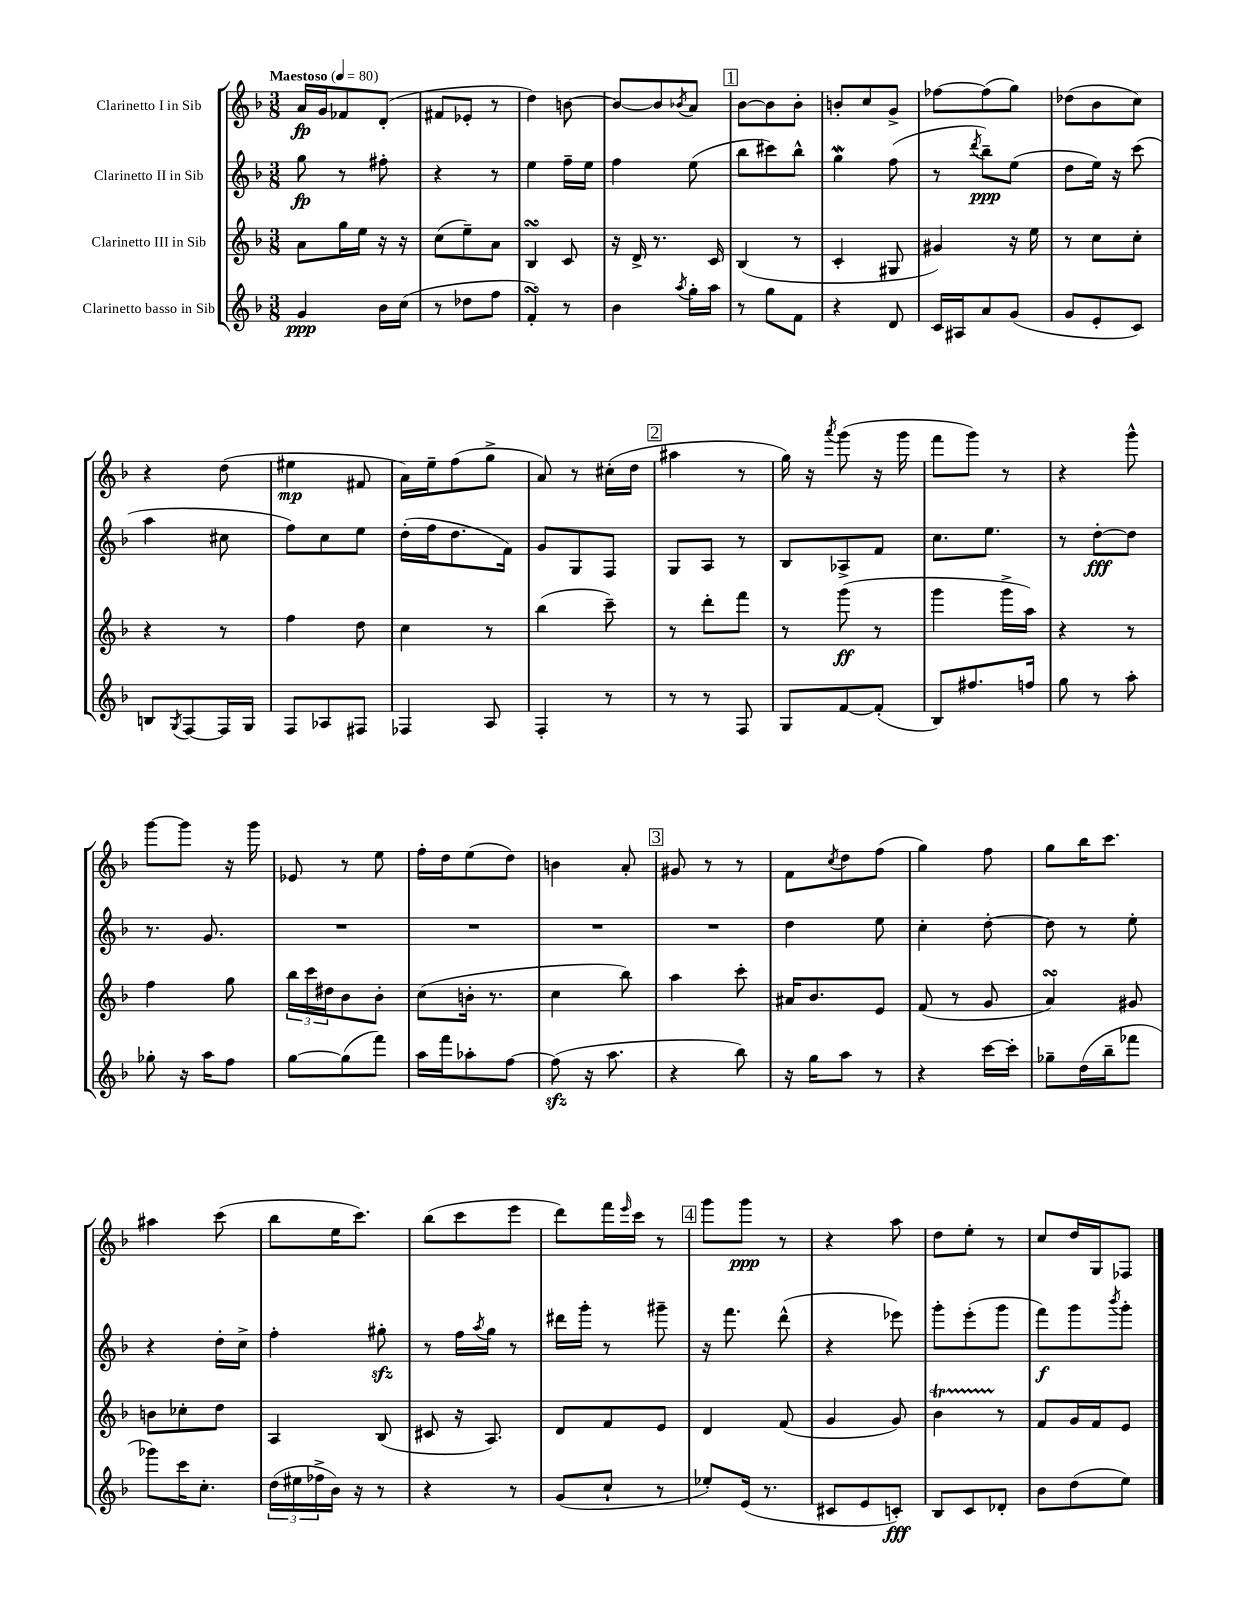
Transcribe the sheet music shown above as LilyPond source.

<<
\new StaffGroup <<
\new Staff = "s0" \with { instrumentName = "Clarinetto I in Sib" } {
    \clef treble \key f \major \numericTimeSignature \time 3/8 \tempo "Maestoso" 4 = 80
    a'16\fp g'16 fes'8 d'8-.( |
    fis'8 ees'8-. r8 |
    d''4) b'8~ |
    b'8~ b'8 \acciaccatura { bes'8 } a'8 |
    \mark \markup { \box "1" } bes'8~ bes'8 bes'8-. |
    b'8-. c''8 g'8-> |
    fes''8~ fes''8( g''8) |
    des''8( bes'8 c''8) |
    r4 d''8( |
    eis''4\mp fis'8 |
    a'16) e''16-- f''8( g''8-> |
    a'8) r8 cis''16-.( d''16 |
    \mark \markup { \box "2" } ais''4 r8 |
    g''16) r16 \acciaccatura { a'''8 } g'''8( r16 g'''16 |
    f'''8 g'''8) r8 |
    r4 g'''8-^ |
    g'''8~ g'''8 r16 g'''16 |
    ees'8 r8 e''8 |
    f''16-. d''16 e''8( d''8) |
    b'4 a'8-. |
    \mark \markup { \box "3" } gis'8 r8 r8 |
    f'8 \acciaccatura { c''8 } d''8 f''8( |
    g''4) f''8 |
    g''8 bes''16 c'''8. |
    ais''4 c'''8( |
    bes''8 e''16 c'''8.) |
    bes''8( c'''8 e'''8 |
    d'''8) f'''16 \grace { e'''16 } c'''16 r8 |
    \mark \markup { \box "4" } g'''8 g'''8\ppp r8 |
    r4 a''8 |
    d''8 e''8-. r8 |
    c''8 d''16 g16 fes8 \bar "|." |
}
\new Staff = "s1" \with { instrumentName = "Clarinetto II in Sib" } {
    \clef treble \key f \major \numericTimeSignature \time 3/8
    g''8\fp r8 fis''8-. |
    r4 r8 |
    e''4 f''16-- e''16 |
    f''4 e''8( |
    \mark \markup { \box "1" } bes''8 cis'''8) bes''8-^ |
    g''4\mordent f''8( |
    r8 \acciaccatura { d'''8 } bes''8--\ppp) e''8( |
    d''8 e''16) r16 c'''8( |
    a''4 cis''8 |
    f''8) c''8 e''8 |
    d''16-.( f''16 d''8. f'16) |
    g'8 g8 f8 |
    \mark \markup { \box "2" } g8 a8 r8 |
    bes8 aes8-> f'8 |
    c''8. e''8. |
    r8 d''8~-.\fff d''8 |
    r8. g'8. |
    R4. |
    R4. |
    R4. |
    \mark \markup { \box "3" } R4. |
    d''4 e''8 |
    c''4-. d''8~-. |
    d''8 r8 e''8-. |
    r4 d''16-. c''16-> |
    f''4-. gis''8-.\sfz |
    r8 f''16 \acciaccatura { a''8 } g''16 r8 |
    dis'''16 g'''16-. r8 gis'''8-- |
    \mark \markup { \box "4" } r16 f'''8. d'''8-^( |
    r4 ees'''8) |
    g'''8-. e'''8-.( g'''8 |
    f'''8\f) g'''8 \acciaccatura { bes'''8 } g'''8-. \bar "|." |
}
\new Staff = "s2" \with { instrumentName = "Clarinetto III in Sib" } {
    \clef treble \key f \major \numericTimeSignature \time 3/8
    a'8 g''16 e''16 r16 r16 |
    c''8( e''8--) a'8 |
    bes4\turn c'8 |
    r16 d'16-> r8. c'16 |
    \mark \markup { \box "1" } bes4( r8 |
    c'4-. gis8 |
    gis'4) r16 e''16 |
    r8 c''8 c''8-. |
    r4 r8 |
    f''4 d''8 |
    c''4 r8 |
    bes''4( c'''8--) |
    \mark \markup { \box "2" } r8 d'''8-. f'''8 |
    r8 g'''8\ff( r8 |
    g'''4 g'''16-> a''16) |
    r4 r8 |
    f''4 g''8 |
    \tuplet 3/2 { bes''16 c'''16 dis''16 } bes'8 bes'8-. |
    c''8( b'16-. r8. |
    c''4 bes''8) |
    \mark \markup { \box "3" } a''4 c'''8-. |
    ais'16 bes'8. e'8 |
    f'8( r8 g'8 |
    a'4\turn) gis'8 |
    b'8 ces''8-. d''8 |
    a4 bes8( |
    cis'8 r16 a8.) |
    d'8 f'8 e'8 |
    \mark \markup { \box "4" } d'4 f'8( |
    g'4 g'8) |
    bes'4\startTrillSpan r8\stopTrillSpan |
    f'8 g'16 f'16 e'8 \bar "|." |
}
\new Staff = "s3" \with { instrumentName = "Clarinetto basso in Sib" } {
    \clef treble \key f \major \numericTimeSignature \time 3/8
    g'4\ppp bes'16 c''16( |
    r8 des''8 f''8 |
    f'4-.\turn) r8 |
    bes'4 \acciaccatura { a''8 } g''16-. a''16 |
    \mark \markup { \box "1" } r8 g''8 f'8 |
    r4 d'8 |
    c'16 ais16 a'8 g'8( |
    g'8 e'8-. c'8) |
    b8 \acciaccatura { g8 } f8~ f16 g16 |
    f8 aes8 fis8 |
    fes4 a8 |
    f4-. r8 |
    \mark \markup { \box "2" } r8 r8 f8 |
    g8 f'8~ f'8-.( |
    bes8) fis''8. f''16 |
    g''8 r8 a''8-. |
    ges''8-. r16 a''16 f''8 |
    g''8~ g''8( f'''8) |
    a''16 f'''16 aes''8-. f''8~ |
    f''8\sfz( r16 a''8. |
    \mark \markup { \box "3" } r4 bes''8) |
    r16 g''16 a''8 r8 |
    r4 c'''16~ c'''16-. |
    ges''8-- d''16( bes''16-- fes'''8 |
    ges'''8) c'''16 c''8.-. |
    \tuplet 3/2 { d''16( eis''16 fes''16-> } bes'16) r16 r8 |
    r4 r8 |
    g'8( c''8-! r8 |
    \mark \markup { \box "4" } ees''8-.) e'16( r8. |
    cis'8 e'8 c'8-.\fff) |
    bes8 c'8 des'8-. |
    bes'8 d''8( e''8) \bar "|." |
}
>>
>>
\layout { \context { \Score \remove "Bar_number_engraver" } }
